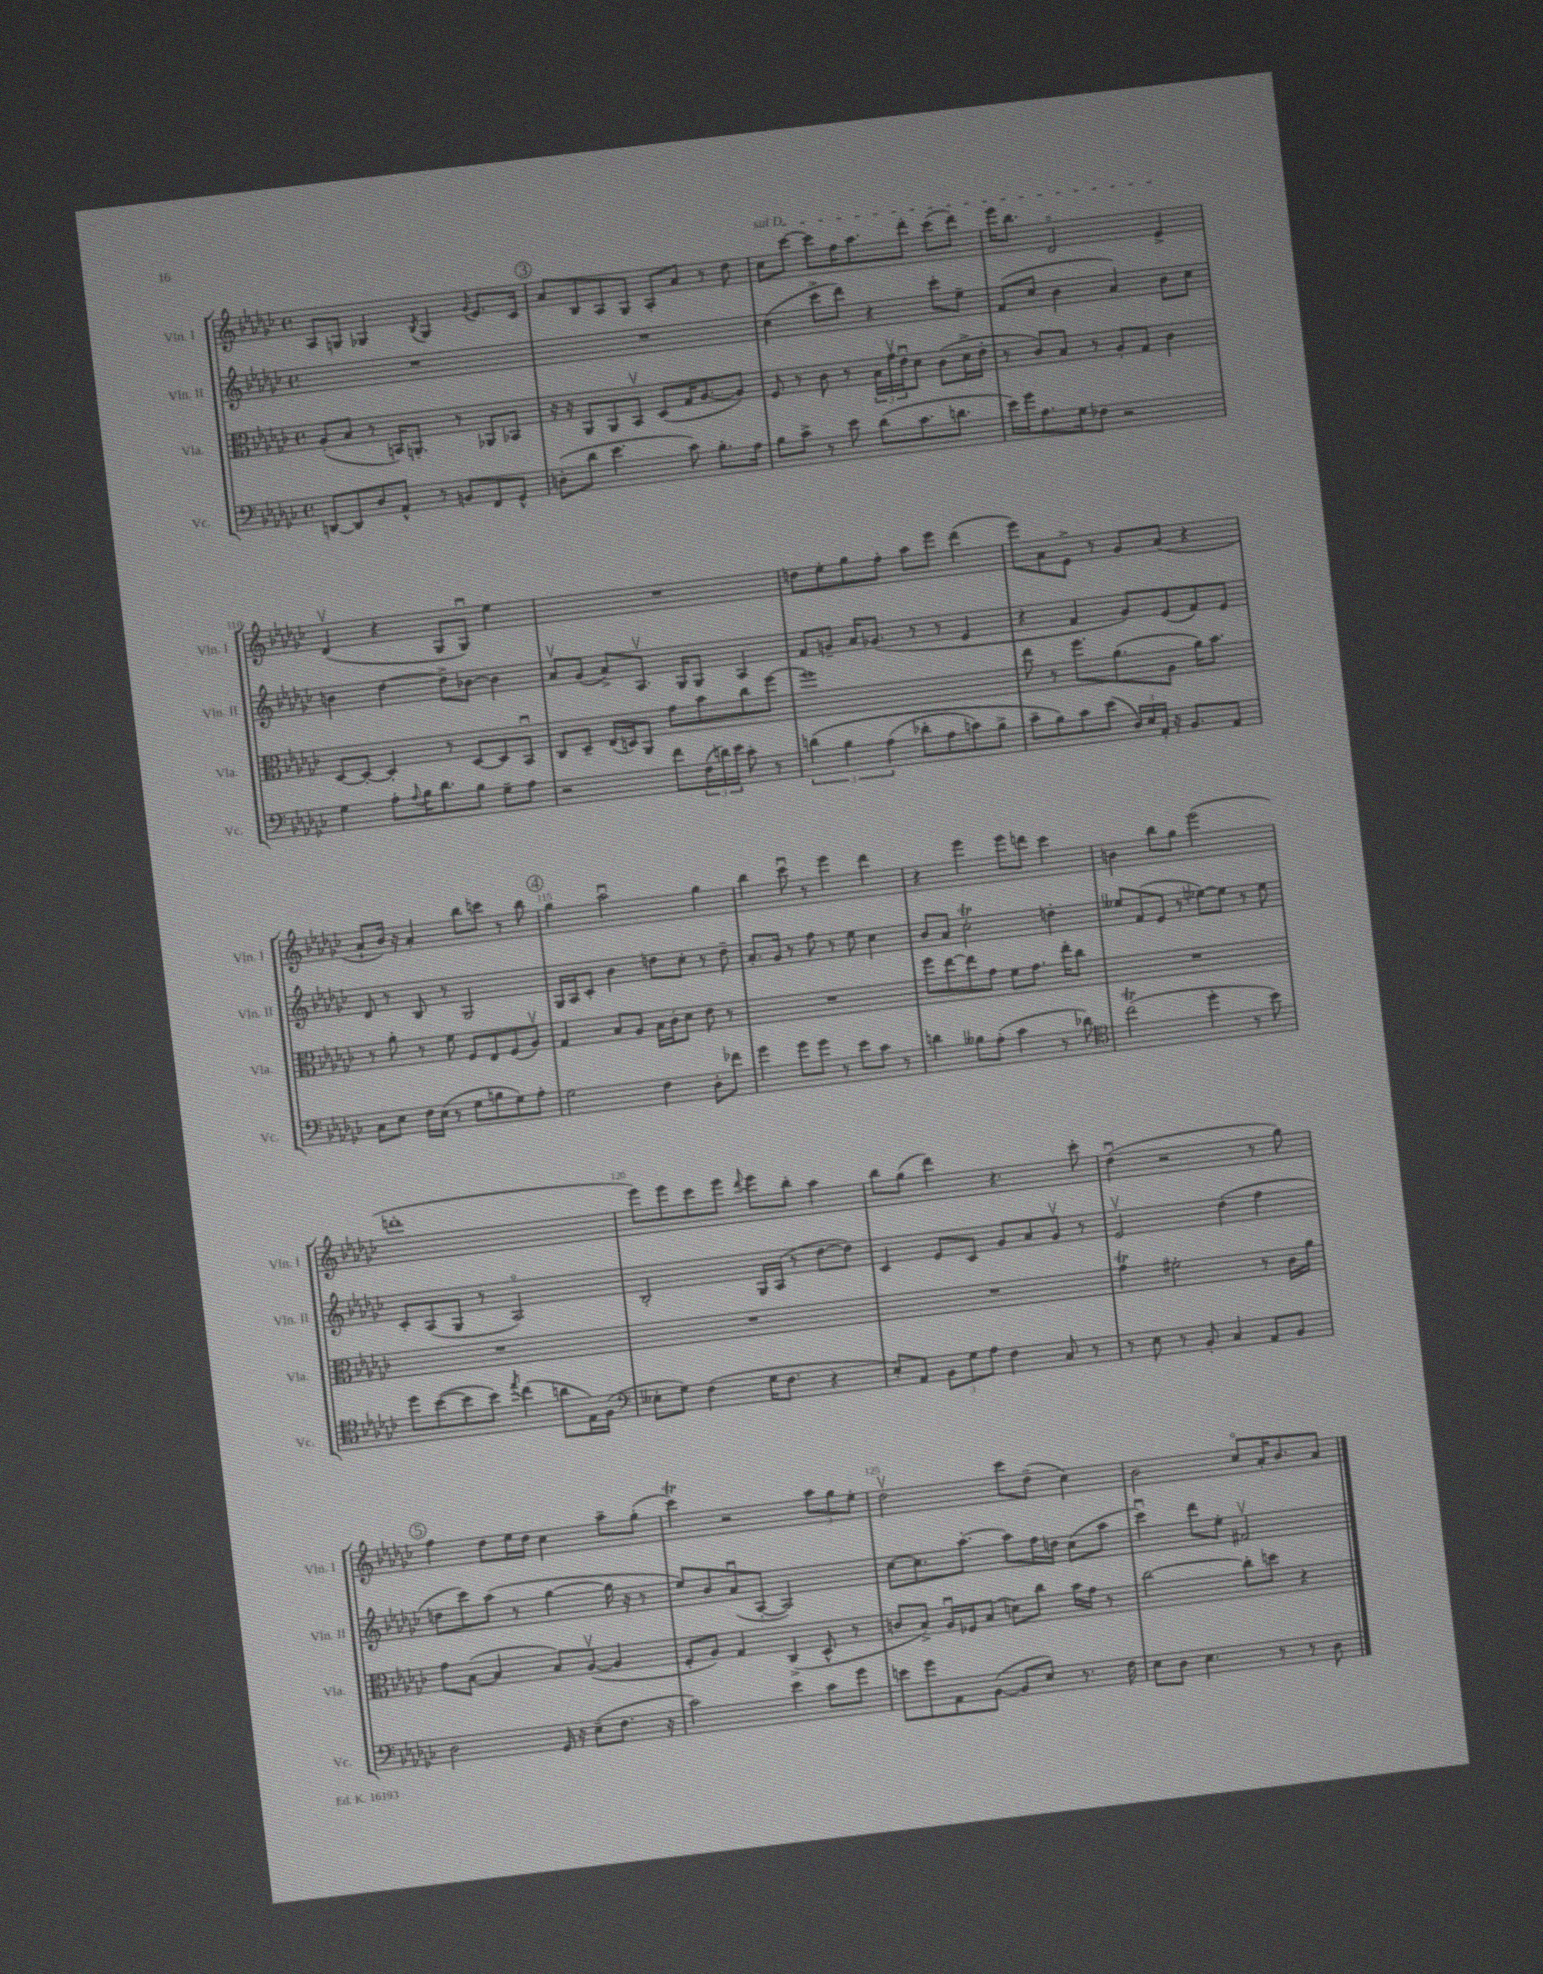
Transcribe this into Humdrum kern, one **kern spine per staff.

**kern	**kern	**kern	**kern
*staff4	*staff3	*staff2	*staff1
*clefF4	*clefC3	*clefG2	*clefG2
*k[b-e-a-d-g-c-]	*k[b-e-a-d-g-c-]	*k[b-e-a-d-g-c-]	*k[b-e-a-d-g-c-]
*M4/4	*M4/4	*M4/4	*M4/4
*met(c)	*met(c)	*met(c)	*met(c)
[8DD	(8A-'	1r	8A-
8DD]	8B-	.	8G
8D-	8r	.	4G-
8AA-^^	16BB)	.	.
.	8.AA'	.	.
.	.	.	8qB-
8r	.	.	4G-
8BB	8r	.	.
.	.	.	8qqg-
8FF	8AA-	.	8.e-
8GG-^^	8BB-	.	.
.	.	.	16c-
=	=	=	=
(8D'	16r	1r	8a-
.	16r	.	.
8d-	8AA-	.	8B-
4.e-	8AA-	.	8A-
.	8BB-v	.	8G-
.	(8D-	.	8A-'
8c-)	16G-	.	8a-
.	[8.A-	.	.
8.B-'	.	.	8r
.	8A-])	.	8dd-
16A-	.	.	.
=	=	=	=
8B-	8F	(4cc-	8cc-
8c-^	8r	.	[8ccc-
8r	8c-	8ccc-^	8ccc-]
8e-	8r	8ddd-)	16ff
.	.	.	8.aa-
(8d-	24B-	4r	.
.	24g-v	.	.
.	24e-u	.	.
8.c-	8d-	.	8ddd-'
.	(8c-	8ccc-'	(8ccc-
8.d	.	.	.
.	16d-^	8ee-~	8ddd-)
.	16e-'	.	.
=	=	=	=
16e-)	8r	(8f	16eee-
16g-	.	.	8.bb-
8.A-	8c-)	8cc-	.
.	8B-	4b-	2d-o
16G-	.	.	.
8F-	8r	.	.
2r	8A-'	4a-)	.
.	8G-	.	.
.	4c-	8b-	4e-^
.	.	8cc-	.
=	=	=	=
4G-	[8D-	4b	(4d-v
.	8D-'_	.	.
8A-'	4D-']	[4dd-	4r
8qqA-	.	.	.
16B-	.	.	.
8.d-	.	.	.
.	8r	8dd-^]	8G-
8B-	[8D-	[8b-	8G-u)
8G-~	8D-]	4b-]	4ee-
8A-	8BB-u	.	.
=	=	=	=
2r	8C-	8a-v	1r
.	8D-~	(8g-	.
.	(16E-	8a-^)	.
.	16D)	.	.
.	8AA-	8.A-v	.
8f	8g-	.	.
.	.	16G-	.
(24F	8b-	8G-	.
24d)	.	.	.
24e-	.	.	.
8c-'	8cc-	4A-	.
8r	[8ff	.	.
=	=	=	=
&(6d	1ff]	8f	8dd
.	.	8g~	8ee-'
6B-	.	.	.
.	.	16a-	8gg-
.	.	(8.g-	.
(6A-	.	.	.
.	.	.	8ff'
8d-'	.	8r	8aa-
8A-	.	8r	8eee-
8c)	.	4e-	(4ddd-
8B-^	.	.	.
=	=	=	=
8c-~	8ee-	4r	8eee-)
8B-&)	8r	.	8a-
8c-	8.ff	4f	8e-^
(8e-	.	.	8r
.	(8.a-	.	.
24D-)	.	8g-)	8g-
24E-	.	.	.
24AA-'	.	.	.
16r	8A-	(8e-	(8a-
8.BB-	.	.	.
.	16a-)	8f)	4r
.	8.b-	.	.
8AA-	.	8e-	.
=	=	=	=
8C-	8r	8d-	8a-`
8E-	8a-'	8r	16b-)
.	.	.	16r
16F	8r	8B-	4a-'
(16E-	.	.	.
8r	8f	8r	.
8G-	8F	2G-	8bb-
8B	8E-	.	8ccc
8G-)	(8F	.	8r
8A-'	8A-v)	.	8bb-
=	=	=	=
2G-	4G-	16G-	4gg-
.	.	16A-	.
.	.	8c-'	.
.	8B-	4b-	2aa-u
.	8A-	.	.
4F	16B-	8dd	.
.	16c-'	.	.
.	8d-	8cc-'	.
8D-'	8e-	8r	4gg-
8f-	8r	8dd~	.
=	=	=	=
4g-	1r	8.a-'	4bb-
.	.	16g-	.
8g-	.	8r	8ccc-u
8g-	.	8ff	8r
8r	.	8r	4eee-
8e-	.	8ee-	.
8c-	.	4cc-	4ddd-
8r	.	.	.
=	=	=	=
4d	8ff	8b-	4r
.	[8ee-	8a-	.
8B--	8ee-]	2cc-'	4eee-
(8A-'	8g-	.	.
4c-	8f	.	8eee-
.	8.g-	.	8ddd
8r	.	4dd'	4ccc-
.	16ee-'	.	.
8d-)	8cc-	.	.
=	=	=	=
*clefC4	*	*	*
(2cc-	1r	8ee--	4b
.	.	(8f	.
.	.	8e-	8bb-
.	.	8r	8gg-
4dd-'	.	[8ee-)	(2eee-
.	.	8ee-]	.
8r	.	8r	.
8b-)	.	8ee-	.
=	=	=	=
8dd-	1r	8c-'	1ddd'
([8b-	.	(8A-	.
8b-]	.	8G-	.
8b-)	.	8r	.
8qee-	.	.	.
(4cc-	.	2A-o)	.
8a	.	.	.
16E-)	.	.	.
(16F	.	.	.
=	=	=	=
*clefF4	*	*	*
8E--'	1r	2B-'	8eee-)
8G-)	.	.	8eee-
(4F	.	.	8ccc-
.	.	.	8eee-
.	.	.	8qqddd-
16G-	.	16G-	8eee-
8.F	.	(16A-	.
.	.	8r	8bb-'
4r	.	[8dd-	4aa-
.	.	8dd-])	.
=	=	=	=
8E-')	1r	4c-	8bb-
8AA-	.	.	(8gg-
12BB-	.	8e-	4ddd-)
12G-	.	.	.
.	.	8c-	.
12A-	.	.	.
4F	.	8g-	4.r
.	.	8a-	.
8C-	.	8g-v	.
8r	.	8r	8ccc-'
=	=	=	=
8r	4g-	2e-v	(4dd-u
8E-	.	.	.
8r	2f#'	.	2r
8BB-'	.	.	.
4C-	.	(4dd-	.
8AA-	8r	4ff	8r
8BB-	16c-	.	8gg-)
.	16a-	.	.
=	=	=	=
2D-	8g-	8dd	4ff
.	([8B-	8ccc-)	.
.	4B-]	(8aa-	8dd-
.	.	8r	16ee-
.	.	.	16dd-
16GG-	8B-)	[4gg-	4cc-
16r	.	.	.
(8E-~	([8A-v	.	.
8.F	4A-]	16gg-]	8aa-~
.	.	16r	.
.	.	8r	(8gg-'
16r	.	.	.
=	=	=	=
2c-)	8F'	8ee-)	4ccc-)
.	8A-)	8b-	.
.	4G-	(8a-u	2r
.	.	[8A-'	.
4e-	(4C-^	2A-])	.
8c-	8D-^^	.	12aa-
.	.	.	12gg-
8g-	8r	.	.
.	.	.	12ee-'
=	=	=	=
8e	8c	[8cc-	2dd-v
8g-	8B-^)	8.cc-]	.
8AA-	16A-u	.	.
.	16F-	[8.aa-'	.
([8BB-	(8B-	.	.
8BB-]	8d)	8aa-]	8ccc-
8E-)	8cc-	16ff	(8dd-~
.	.	16dd	.
8.r	16b-	(8cc-	4cc-)
.	16g-	.	.
.	8r	8aa-	.
16F	.	.	.
=	=	=	=
8E-	[2cc-	4ccc-u)	2b-
8D-	.	.	.
4.E-	.	8ddd-	.
.	.	8ee-'	.
.	8cc-']	2f#v	8cc-o
8r	8dd	.	16a-'
.	.	.	8.b-
8r	4r	.	.
8D-	.	.	8a-
==	==	==	==
*-	*-	*-	*-
